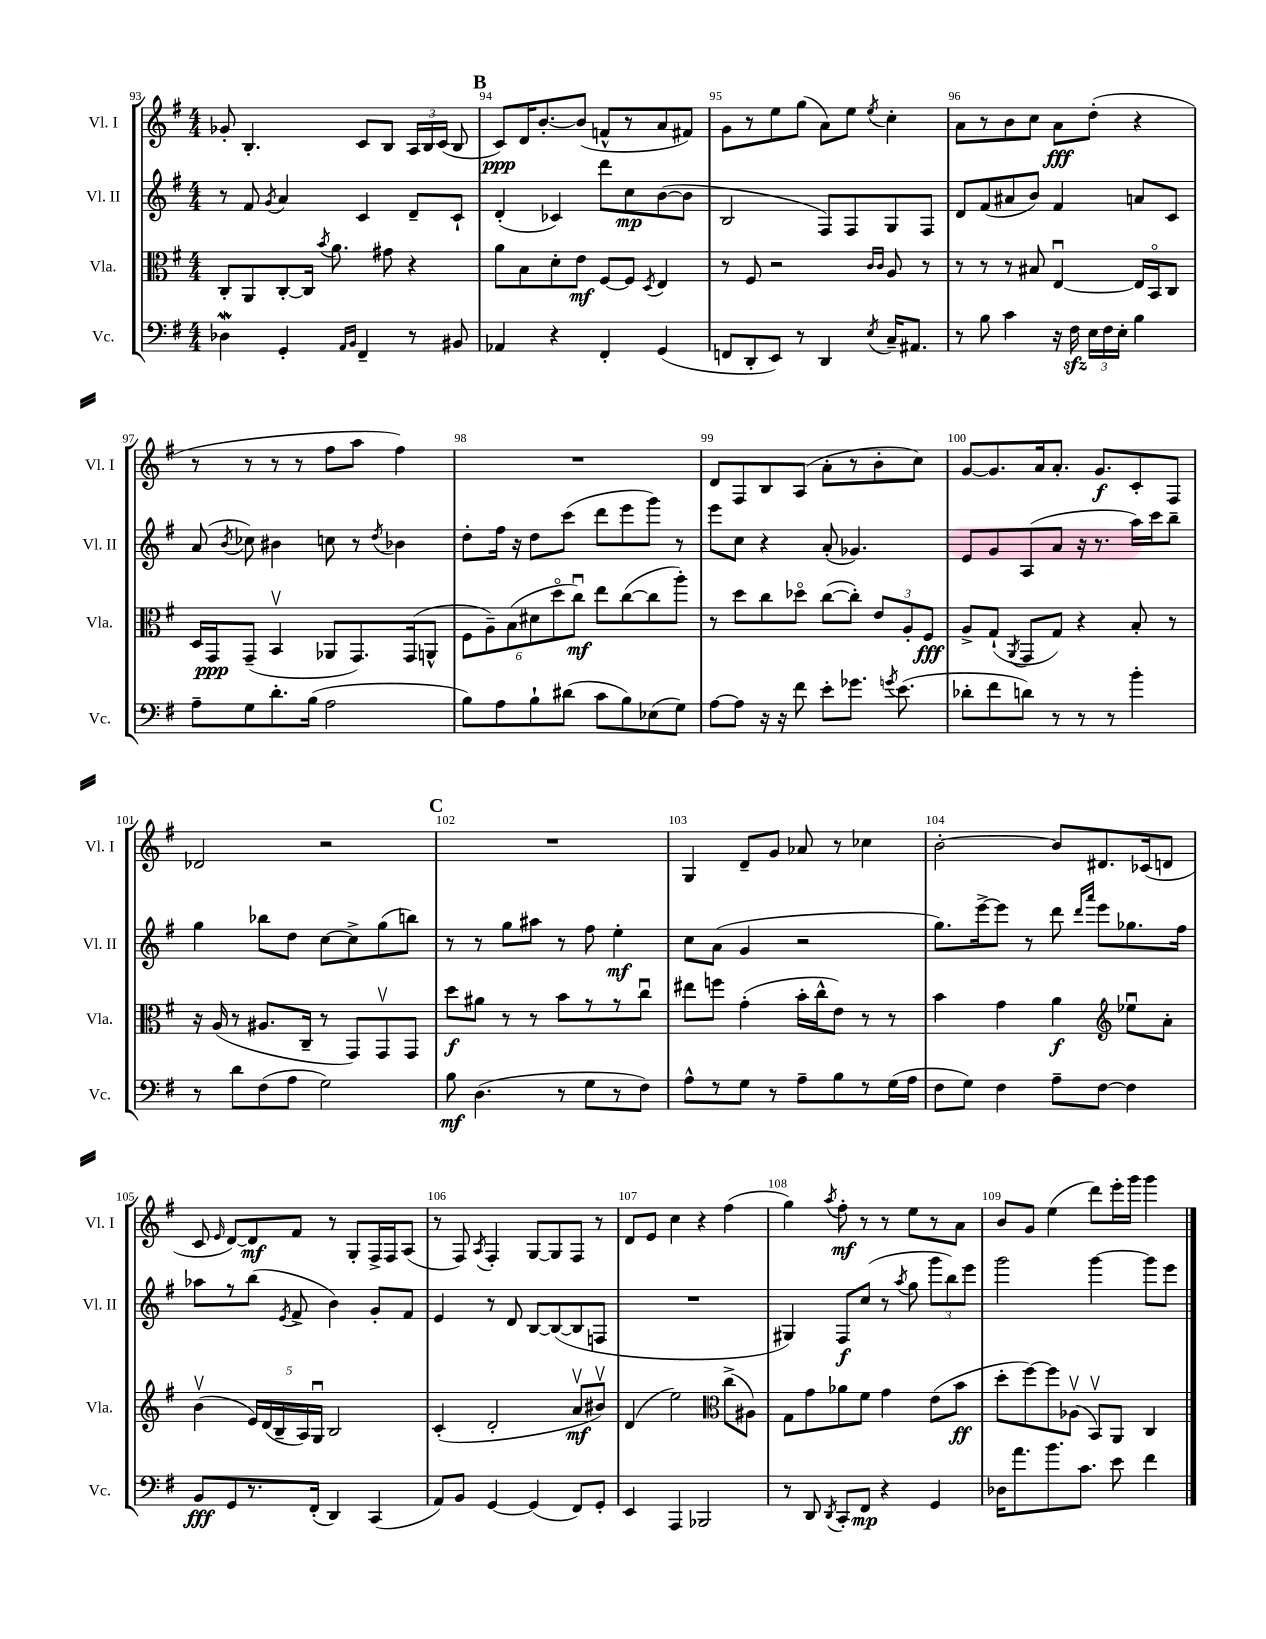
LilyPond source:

<<
\new StaffGroup <<
\new Staff = "s0" \with { instrumentName = "Vl. I" shortInstrumentName = "Vl. I" } {
    \clef treble \key g \major \numericTimeSignature \time 4/4
    \autoBeamOff ges'8-. b4.-. c'8[ b8] \tuplet 3/2 { a16[ b16 c'16]( } b8 |
    \mark \markup { \bold "B" } c'8[\ppp) d'16 b'8.~-. b'8]( f'8[-^ r8 a'8 fis'8]) |
    g'8[ r8 e''8 g''8]( a'8[) e''8] \acciaccatura { e''8 } c''4-. |
    a'8[ r8 b'8 c''8] a'8[\fff d''8]-.( r4 |
    r8 r8 r8 r8 fis''8[ a''8] fis''4) |
    R1 |
    d'8[ fis8 b8 a8]( a'8[-. r8 b'8-. c''8]) |
    g'8[~ g'8. a'16 a'8.]-. g'8.[\f c'8-. fis8] |
    des'2 r2 |
    \mark \markup { \bold "C" } R1 |
    g4 d'8[-- g'8] aes'8 r8 ces''4 |
    b'2~-. b'8[ dis'8. ces'16( d'8] |
    c'8 \grace { e'16 } d'8[~) d'8\mf fis'8] r8 g8[-. fis16-> fis16 a8]( |
    r8 fis8) \acciaccatura { a8 } fis4-. g8[~ g8 fis8] r8 |
    d'8[ e'8] c''4 r4 fis''4( |
    g''4) \acciaccatura { a''8 } fis''8-.\mf r8 r8 e''8[ r8 a'8] |
    b'8[ g'8] e''4( d'''8[) e'''16-. g'''16] g'''4 \bar "|." |
}
\new Staff = "s1" \with { instrumentName = "Vl. II" shortInstrumentName = "Vl. II" } {
    \clef treble \key g \major \numericTimeSignature \time 4/4
    \autoBeamOff r8 fis'8 \acciaccatura { g'8 } a'4 c'4 d'8[-- c'8]-! |
    \mark \markup { \bold "B" } d'4-.( ces'4) d'''8[ c''8\mp b'8~( b'8] |
    b2 fis8[) fis8 g8 fis8] |
    d'8[ fis'8( ais'8 b'8]) fis'4 a'8[ c'8] |
    a'8( \acciaccatura { b'8 } ces''8) bis'4 c''8 r8 \acciaccatura { d''8 } bes'4 |
    d''8[-. fis''16] r16 d''8[ c'''8]( d'''8[ e'''8 g'''8]) r8 |
    e'''8[ c''8] r4 a'8-.( ges'4.) |
    e'8[ g'8 a8( a'8] r16 r8. a''16[) c'''16 b''8]-- |
    g''4 bes''8[ d''8] c''8[~ c''8-> g''8( b''8]) |
    \mark \markup { \bold "C" } r8 r8 g''8[ ais''8] r8 fis''8 e''4-.\mf |
    c''8[ a'8]( g'4 r2 |
    g''8.[) e'''16~-> e'''8] r8 d'''8 \grace { d'''16[ a'''16] } e'''8[ ges''8. fis''16] |
    aes''8[ r8 b''8]( \acciaccatura { e'8 } fis'8-> b'4) g'8[-. fis'8] |
    e'4 r8 d'8 b8[~ b8~( b8 f8] |
    R1 |
    gis4) fis8[\f c''8]( r8 \acciaccatura { a''8 } g''8 \tuplet 3/2 { g'''8[ b''8) e'''8] } |
    g'''2 g'''4~ g'''8[ e'''8] \bar "|." |
}
\new Staff = "s2" \with { instrumentName = "Vla." shortInstrumentName = "Vla." } {
    \clef alto \key g \major \numericTimeSignature \time 4/4
    \autoBeamOff c8[-. a,8 c8~-. c16] \acciaccatura { b'8 } a'8. gis'8 r4 |
    \mark \markup { \bold "B" } a'8[ b8 d'8-. e'8]\mf fis8[~ fis8] \acciaccatura { d8 } e4 |
    r8 fis8 r2 \grace { c'16[ c'16] } a8 r8 |
    r8 r8 r8 bis8 e4~\downbow e16[ b,16\flageolet c8] |
    d16[ g,16\ppp g,8]--( b,4\upbow aes,8[ g,8.) g,16( a,8]-^ |
    \tuplet 6/4 { fis8[ a8--) b8( dis'8 d''8\flageolet c''8]\downbow\mf) } e''8[ c''8~( c''8 a''8]-.) |
    r8 d''8[ c''8 des''8]\flageolet c''8[~( c''8]-.) \tuplet 3/2 { e'8[ a8-. fis8]\fff } |
    a8[-> g8]-!( \acciaccatura { a,8 } g,8[ g8]) r4 b8-. r8 |
    r16 a16( r8 ais8.[ c16]-- r8 g,8[) g,8\upbow g,8] |
    \mark \markup { \bold "C" } d''8[\f ais'8] r8 r8 b'8[ r8 r8 c''8]\downbow |
    eis''8[ f''8] g'4-.( b'16[-. c''16-^ e'8]) r8 r8 |
    b'4 g'4 a'4\f \clef treble ees''8[\downbow a'8]-. |
    b'4\upbow( \tuplet 5/4 { e'16[) d'16( b16-- a16) g16]\downbow } b2 |
    c'4-.( d'2-. a'8[\upbow\mf bis'8]\upbow) |
    d'4( e''2) \clef alto c''8[->( ais8]) |
    g8[ g'8 aes'8 fis'8] g'4 e'8[( b'8]\ff |
    d''8[-. fis''8~) fis''8 aes8]\upbow( b,8[\upbow) a,8] c4 \bar "|." |
}
\new Staff = "s3" \with { instrumentName = "Vc." shortInstrumentName = "Vc." } {
    \clef bass \key g \major \numericTimeSignature \time 4/4
    \autoBeamOff des4\mordent g,4-. \grace { a,16[ b,16] } fis,4-- r8 bis,8 |
    \mark \markup { \bold "B" } aes,4 r4 fis,4-. g,4( |
    f,8[ d,8-. e,8]) r8 d,4 \acciaccatura { e8 } c16[-- ais,8.] |
    r8 b8 c'4 r16 fis16\sfz \tuplet 3/2 { e16[ fis16 e16]-. } b4 |
    a8[-- g8 d'8.-. b16]( a2 |
    b8[) a8 b8-! dis'8]( c'8[ b8) ees8( g8]) |
    a8[~ a8] r16 r16 fis'8 e'8[-. ges'8.] \acciaccatura { g'8 } e'8.( |
    des'8[-. fis'8 d'8]) r8 r8 r8 b'4-. |
    r8 d'8[ fis8( a8] g2) |
    \mark \markup { \bold "C" } b8\mf d4.( r8 g8[ r8 fis8]) |
    a8[-^ r8 g8] r8 a8[-- b8 r8 g16( a16] |
    fis8[ g8]) fis4 a8[-- fis8]~ fis4 |
    b,8[\fff g,8 r8. fis,16]-.( d,4) c,4( |
    a,8[) b,8] g,4~ g,4( fis,8[) g,8]-. |
    e,4 a,,4 bes,,2 |
    r8 d,8 \acciaccatura { d,8 } c,8[-. fis,8]\mp r4 g,4 |
    des16[ a'8. b'8. c'8.] e'8 fis'4 \bar "|." |
}
>>
>>
\layout { \context { \Score currentBarNumber = #93 \override BarNumber.break-visibility = ##(#f #t #t) barNumberVisibility = #all-bar-numbers-visible } }
